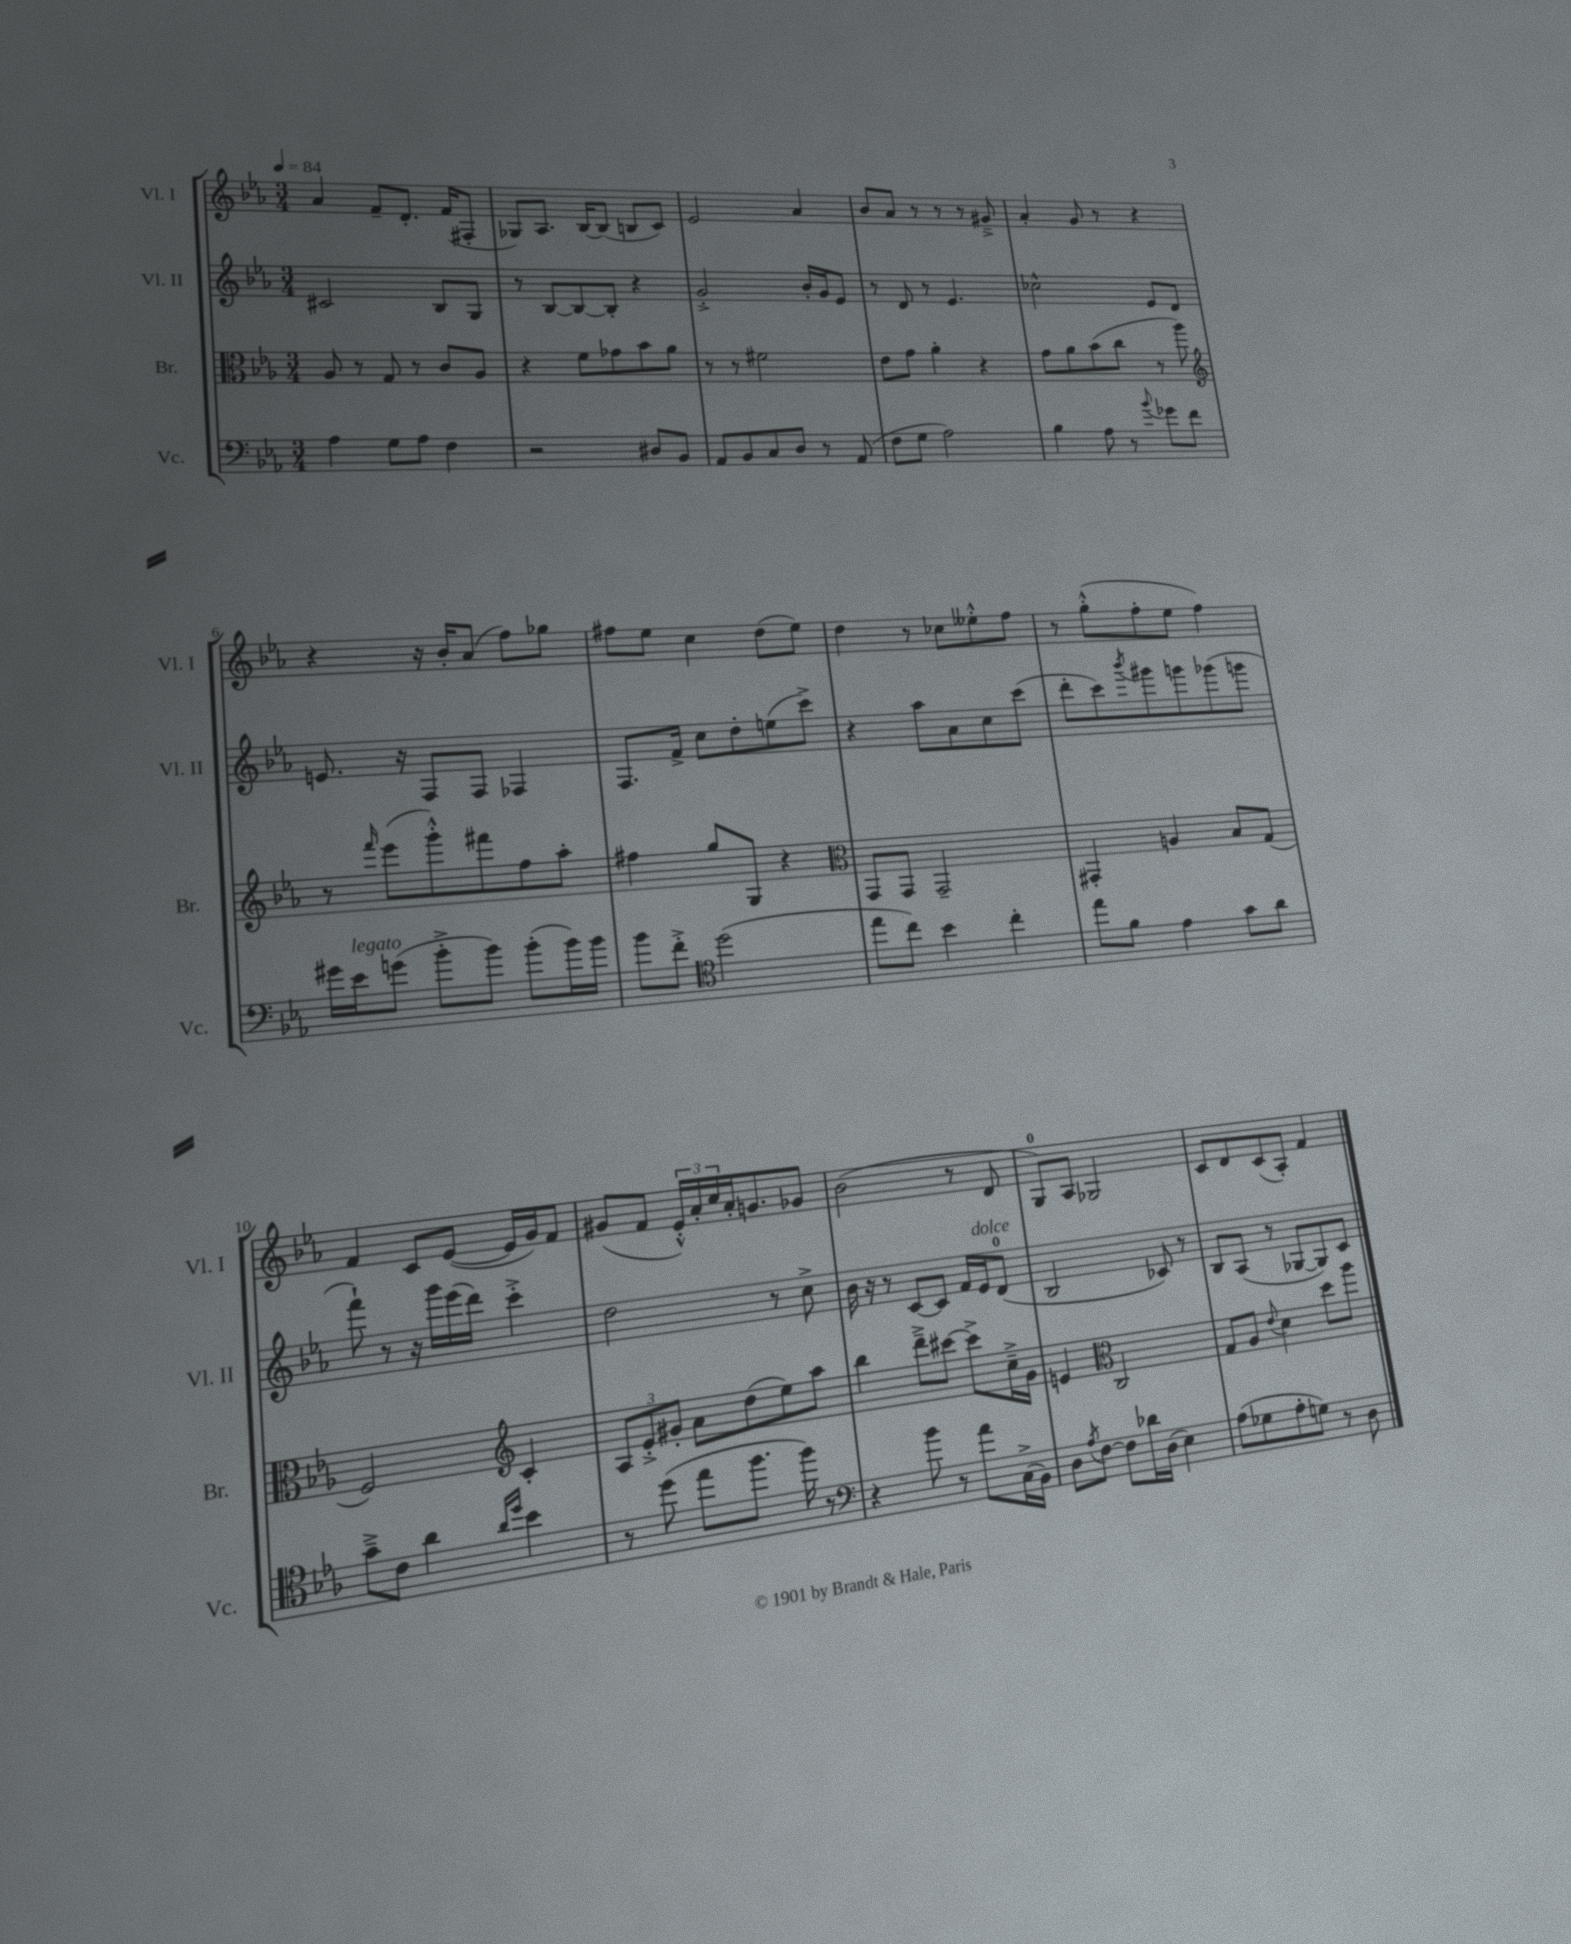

**kern	**kern	**kern	**kern
*part4	*part3	*part2	*part1
*staff4	*staff3	*staff2	*staff1
*I"Vc.	*I"Br.	*I"Vl. II	*I"Vl. I
*I'Vc.	*I'Br.	*I'Vl. II	*I'Vl. I
*clefF4	*clefC3	*clefG2	*clefG2
*k[b-e-a-]	*k[b-e-a-]	*k[b-e-a-]	*k[b-e-a-]
*M3/4	*M3/4	*M3/4	*M3/4
*MM84	*MM84	*MM84	*MM84
=1	=1	=1	=1
4A-\	8A-/	2c#X/	4a-/
.	8r	.	.
8G\L	8G/	.	8f~/L
8A-\J	8r	.	8.d'/J
4F\	8c/L	8B-/L	.
.	.	.	(16f/KL
.	8A-/J	8G/J	8F#X'/J
=2	=2	=2	=2
2r	4r	8r	8G-X/L)
.	.	[8B-/L	8.A-/J
.	8f\L	8B-/_	.
.	.	.	[16B-/KL
.	8g-X\	8B-'/J]	(8B-/J]
8D#X/L	8b-\	4r	8Bn/L
8BB-/J	8a-\J	.	8c/J)
=3	=3	=3	=3
8AA-/L	8r	2g'^/	2e-/
8BB-/	8r	.	.
8C/	2f#X\	.	.
8D/J	.	.	.
8r	.	16b-'/LL	4a-/
.	.	16g/J	.
(8AA-/	.	8e-/J	.
=4	=4	=4	=4
8F\L	8e-\L	8r	8b-/L
8G\J	8g\J	8d/	8a-/J
2A-\)	4a-'\	8r	8r
.	.	4.e-/	8r
.	4r	.	8r
.	.	.	8g#X~^/
=5	=5	=5	=5
4B-\	8g\L	2cc-X^^\	4a-'/
.	8a-\	.	.
8A-\	(8b-\	.	8g/
8r	8cc\J	.	8r
8qqb-/	.	.	.
8g-X\L	8r	8e-/L	4r
8f\J	8aa-\)	8d/J	.
!!LO:LB:g=z
=6	=6	=6	=6
*	*clefG2	*	*
16g#X\LL	8r	8.en/	4r
!LO:TX:a:i:t=legato	!	!	!
16e-\J	.	.	.
.	16qqfff/	.	.
(8gn\J	(8eee-\L	.	.
.	.	16r	.
8b-'^\L	8ggg'^^\)	8F/L	16r
.	.	.	16b-'/KL
8b-\J)	8fff#X\	8F/J	(8a-/J
(8b-'\L	8ff\	4F-X/	8ff\L)
16b-\L)	8aa-'\J	.	8gg-X\J
16b-\JJ	.	.	.
=7	=7	=7	=7
8b-\L	4ff#X\	8.F/L	8ff#X\L
8f'^\J	.	.	8ee-\J
.	.	16f^/Jk	.
*clefC4	*	*	*
(2dd\	8gg/L	8cc\L	4cc\
.	8G/J	8dd'\	.
.	4r	(8een\	(8dd\L
.	.	8ccc^\J)	8ee-\J)
=8	=8	=8	=8
*	*clefC3	*	*
8ee-\L	8GG/L	4r	4dd\
8cc\J)	8GG/J	.	.
4b-\	2GG~/	8aa-\L	8r
.	.	8a-\	8cc-X\L
4cc'\	.	8cc\	8ee--X'^^\
.	.	(8ccc\J	8ff\J
=9	=9	=9	=9
8ee-\L	4GG#X'/	8ddd'\L	8r
8f\J	.	8ccc\)	(8gg'^^\L
.	.	8qbbb-/	.
4e-\	4An/	8ggg#X\	8ff'\
.	.	8gggn\	8ee-\J
8g\L	8B-/L	(8ggg-X\	4ff\)
8a-\J	(8G/J	8gggn\J	.
!!LO:LB:g=z
=10	=10	=10	=10
8g~^\L	2F/)	8fff`\)	4f/
8c\J	.	8r	.
4a-\	.	16r	8c/L
.	.	16ggg\LL	.
.	.	(16eee-\	([8e-/J
.	.	16ddd\JJ)	.
16qqa-/LL	.	.	.
16qqdd/JJ	.	.	.
*	*clefG2	*	*
4b-\	4c'/	4ccc'^\	16e-/LL]
.	.	.	16g/J)
.	.	.	8f/J
=11	=11	=11	=11
8r	12A-/L	2dd\	(8g#X/L
.	12e-'^/	.	.
(8dd\	.	.	8f/J
.	12g#X'/J	.	.
8ee-\L	8a-\L	.	24e-'^^/LL)
.	.	.	24a-'/
.	.	.	24cc/
8.ff\J	(8dd\	.	16a-'/J
.	.	.	8.gn/
.	8ee-\)	8r	.
16ff\)	.	.	.
8r	8aa-\J	8cc^\	8g-X/J
=12	=12	=12	=12
*clefF4	*	*	*
4r	4bb-\	16b-\	(2b-\
.	.	16r	.
.	.	8r	.
8b-\	8ddd~^\L	[8c/L	.
8r	[8ccc#X\J	8c/J]	.
8a-\L	8ccc#^\L]	16f/LL	8r
!	!	!LO:TX:a:i:t=dolce	!
.	.	16e-/J	.
(16C^\L	16cc~^\L	(8d/J	8d/
16BB-\JJ)	16g\JJ	.	.
=13	=13	=13	=13
8D\L	4en/	2B-/	8G/L)
8qA-/	.	.	.
[8F\J	.	.	8A-/J
*	*clefC3	*	*
8F\L]	2C/	.	2G-X/
16d-X\L	.	.	.
(16D\JJ	.	.	.
4E-\)	.	8c-X/)	.
.	.	8r	.
=14	=14	=14	=14
(8A-\L	8G/L	8B-/L	8c/L
8G-X\	8A-/J	(8A-/J	8d/
.	8qqe-/	.	.
8A-'\	4d\	8r	(8c/
8Gn\J)	.	[8G-X/L	8A-'/J)
8r	8dd\L	8G-/])	4f/
8D\	8aa-\J	8c/J	.
==	==	==	==
*-	*-	*-	*-
